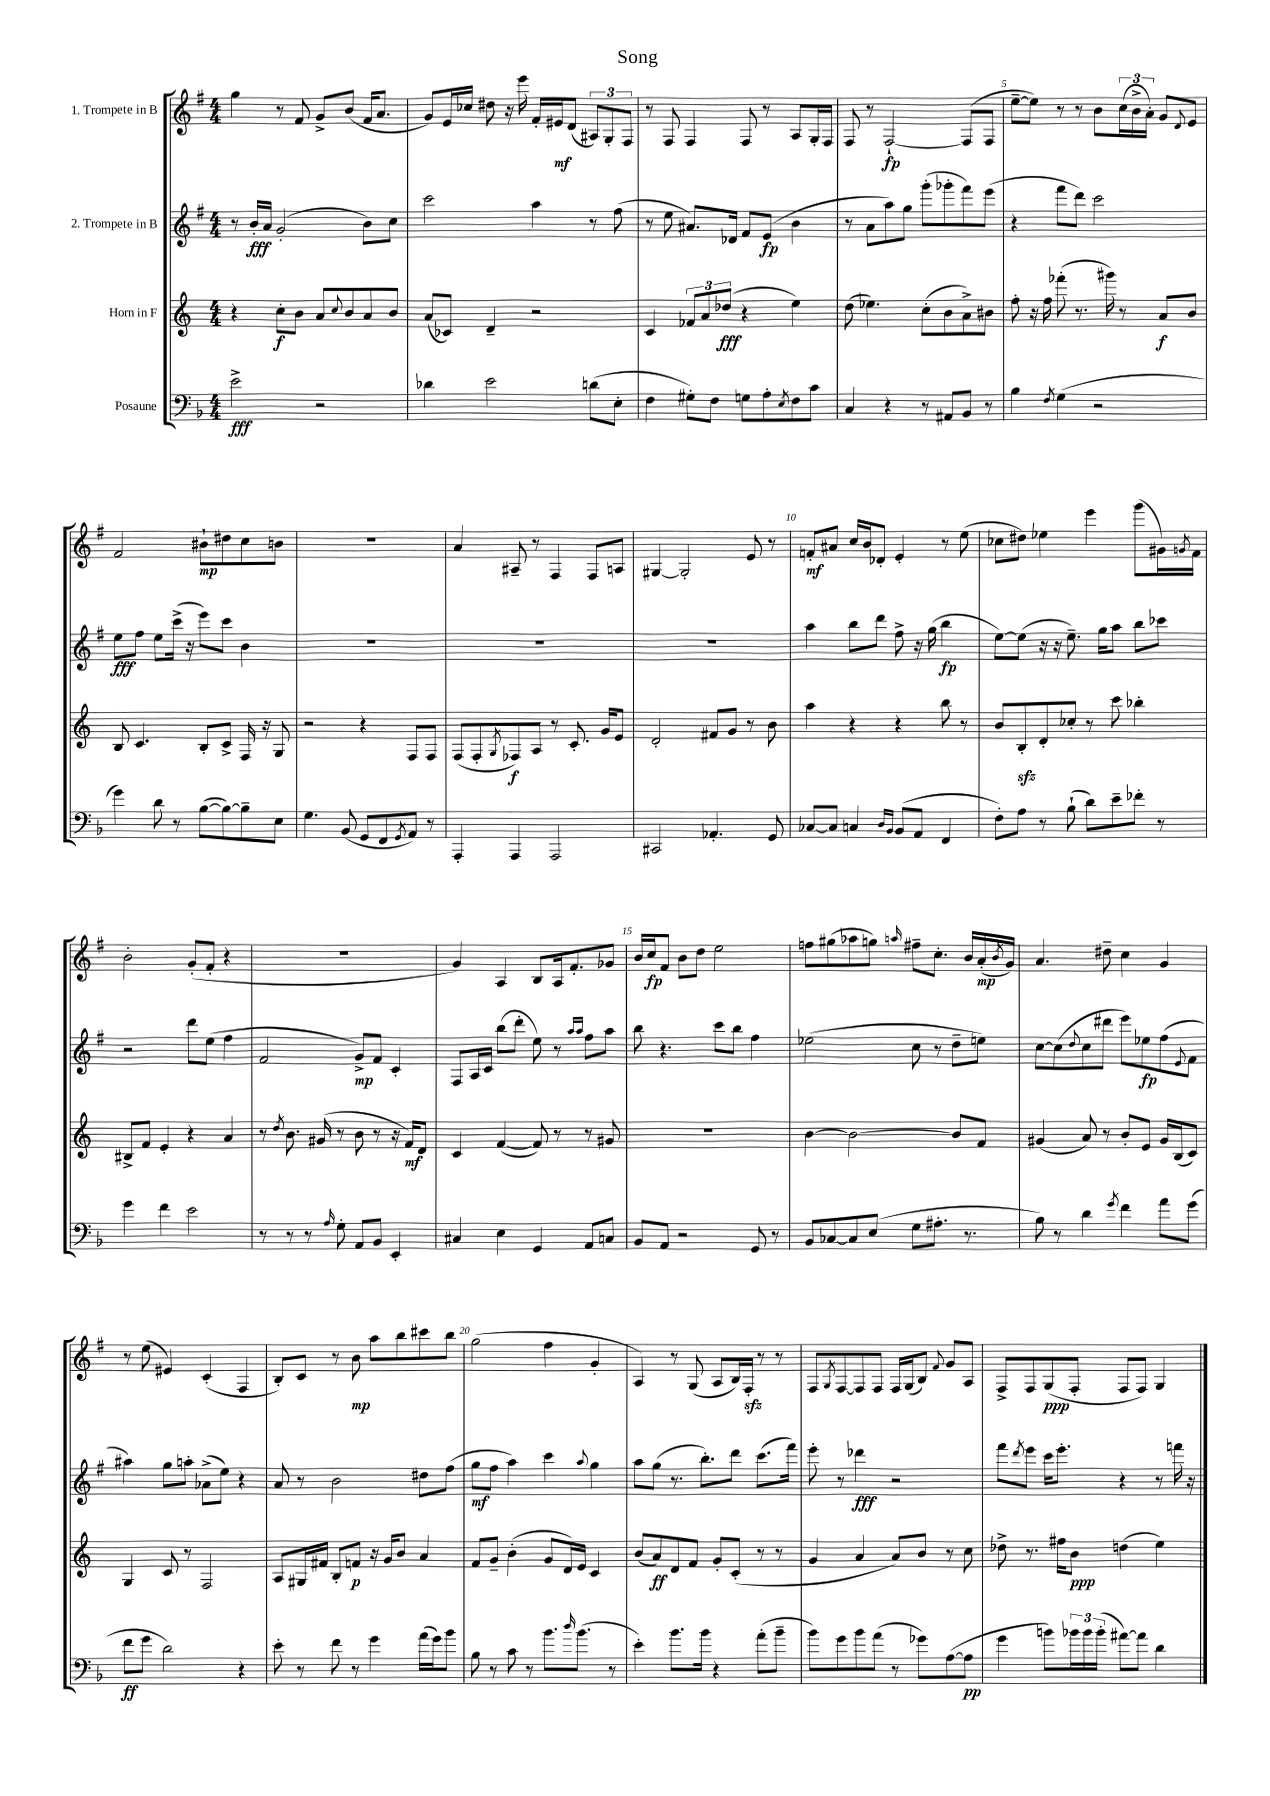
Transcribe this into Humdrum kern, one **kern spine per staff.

**kern	**kern	**kern	**kern
*staff4	*staff3	*staff2	*staff1
*clefF4	*clefG2	*clefG2	*clefG2
*k[b-]	*k[]	*k[f#]	*k[f#]
*M4/4	*M4/4	*M4/4	*M4/4
2e^	4r	8r	4gg
.	.	16b'	.
.	.	16a	.
.	8cc'	(2g'	8r
.	8b	.	8f#
2r	8a	.	8g^
.	8qqcc	.	.
.	8b	.	(8b
.	8a	8b)	16f#
.	.	.	8.a
.	8b	8cc	.
=	=	=	=
4d-	(8a	2ccc	8g)
.	8c-)	.	16e
.	.	.	16cc-
2e	4d~	.	8dd#
.	.	.	16r
.	.	.	16eee
.	2r	4aa	16f#'
.	.	.	16e#
.	.	.	(8d
(8d	.	8r	12A#)
.	.	.	12G'
8E'	.	(8ff#	.
.	.	.	12F#
=	=	=	=
4F	4c	8r	8r
.	.	8ee	8F#
8G#')	12f-	8.a#)	4F#
.	12a	.	.
8F	.	.	.
.	(12dd-	.	.
.	.	16d-	.
8G	4r	8f#	8F#
8A'	.	(8e	8r
8qE	.	.	.
8F	4ee)	4b	8A
8c	.	.	16G'
.	.	.	16F#
=	=	=	=
4C	(8dd	8r	8F#
.	4.ee-)	8a	8r
4r	.	8aa)	[2F#`
.	.	8gg	.
8r	(8cc'	(8ggg'	.
8AA#	8b	8ggg-'	.
8BB-	8a^)	8fff#)	(8F#]
8r	8b#	(8eee	8F#
=	=	=	=
4B-	8ff'	4r	[8ee~
.	16r	.	8ee])
.	16ff	.	.
8qF	.	.	.
(4G	(8fff-'	8fff#	8r
.	8.r	8ddd)	8r
2r	.	2ccc	8b
.	16ggg#)	.	.
.	8r	.	(24cc
.	.	.	24b^
.	.	.	24a')
.	8a	.	8g
.	.	.	8qqd
.	8b	.	8e
=	=	=	=
4g)	8B	8ee	2f#
.	4.c	8ff#	.
8d	.	8ee	.
8r	.	(16ccc^	.
.	.	16r	.
([8B-	8B'	8eee)	8b#`
8B-_)	8c^	8ccc	8dd#
8B-~]	16F	4b	8cc
.	16r	.	.
8E	8G	.	8b
=	=	=	=
4.G	2r	1r	1r
(8BB-	.	.	.
8GG	4r	.	.
8FF	.	.	.
8qGG	.	.	.
8AA)	8F	.	.
8r	8F	.	.
=	=	=	=
4AAA'	(8F	1r	4a
.	8F'	.	.
.	8qG	.	.
4AAA	8F-)	.	8A#~
.	8A	.	8r
2AAA	8r	.	4F#
.	8.c'	.	.
.	.	.	8F#
.	16g	.	.
.	8e	.	8A
=	=	=	=
2CC#	2d'	1r	[4G#
.	.	.	2G#']
4.AA-'	8f#	.	.
.	8g	.	.
.	8r	.	8e
8GG	8b	.	8r
=	=	=	=
[8C-	4aa	4aa	8f'
8C-]	.	.	8a#
4C	4r	8bb	16cc
.	.	.	16b
.	.	8ddd	8d-'
16qqD	.	.	.
16qqBB-	.	.	.
(8BB-	4r	8ff#^	4e'
8AA	.	16r	.
.	.	(16gg	.
4FF	8bb	4bb	8r
.	8r	.	(8ee
=	=	=	=
8F')	8b	[8ee)	8cc-
8A	8B'	(8ee]	8dd#)
8r	8d'	16r	4ee-
.	.	16r	.
(8B-`	8cc-'	8.ee~)	.
8d)	8r	.	4eee
.	.	16gg	.
8e~	8ccc	8aa	.
8f-'	4bb-'	8bb	(8ggg
8r	.	8ccc-	16g#)
.	.	.	8qg
.	.	.	16f#
=	=	=	=
4g	8B#^	2r	2b'
.	8f	.	.
4f	4e'	.	.
2e	4r	8ddd	(8g'
.	.	(8ee	8f#'
.	4a	4ff#	4r
=	=	=	=
8r	8r	2f#	1r
.	8qdd	.	.
8r	8.b	.	.
8r	.	.	.
.	(16g#	.	.
16qqA	.	.	.
8G'	8r	.	.
8AA	8b	8g^)	.
8BB-	8r	8f#	.
4EE'	16r	4c'	.
.	16f)	.	.
.	8d	.	.
=	=	=	=
4C#	4c	8F#	4g)
.	.	16A	.
.	.	16c	.
4E	([4f	(8bb	4A
.	.	8ddd'	.
4GG	8f])	8ee)	8B
.	8r	8r	16A
.	.	.	8.f#'
.	.	16qqaa	.
.	.	16qqaa	.
8AA	8r	8ff#	.
8C	8g#	8aa	8g-
=	=	=	=
8BB-	1r	8bb	16b
.	.	.	16cc
8AA	.	4.r	8f#
2r	.	.	8b
.	.	.	8dd
.	.	8ccc	2ee
.	.	8bb	.
8GG	.	4ff#	.
8r	.	.	.
=	=	=	=
8BB-	[4b	(2ee-	8ff
[8C-	.	.	(8gg#
8C-]	2b_	.	8aa-
(8E	.	.	8gg)
.	.	.	16qqaa
8G	.	8cc	8ff#~
8.A#'	.	8r	8.cc'
.	8b]	8dd~	.
8.r	.	.	16b
.	8f	8ee)	(16a'
.	.	.	8qb
.	.	.	16g)
=	=	=	=
8B-)	(4g#	[8cc	4.a
8r	.	(8cc]	.
.	.	8qqdd	.
4d	8a)	8cc	.
.	8r	8ddd#	8dd#~
8qg	.	.	.
4f	8b'	8eee)	4cc
.	8e	8ee-	.
8a	16g#	(8ff#	4g
.	(16B	.	.
.	.	8qqe	.
(8g	8c)	8f#	.
=	=	=	=
8f	4G	4aa#)	8r
8g	.	.	(8ee
2d)	8c	8gg	4e#)
.	8r	8aa'	.
.	2F	(8a-^	(4c'
.	.	8ee)	.
4r	.	4r	4F#
=	=	=	=
8e'	8A	8a	8B')
8r	16G#	8r	8c
.	16f#	.	.
8f	8B'	2b	8r
8r	8f	.	8b
4g	16r	.	8aa
.	16g	.	.
.	8b	.	8bb
(16a	4a	8dd#	8ccc#
16g)	.	.	.
8b-	.	(8ff#	8bb
=	=	=	=
8B-	8f	8gg	(2gg
8r	8g~	8ff#	.
8c	(4b'	4aa)	.
8r	.	.	.
8.b-	8g	4ccc	4ff#
.	16d)	.	.
16qqdd	.	.	.
(8.b-	16e	.	.
.	.	8qqaa	.
.	4c	4gg	4g'
8r	.	.	.
=	=	=	=
4e')	(8b	8aa	4A)
.	8a)	(8gg	.
8.b-	8d	8.r	8r
.	8f	.	(8G
16b-	.	8.bb')	.
4r	8g'	.	8A
.	(8c'	8ddd	16B)
.	.	.	16F#'
(8a'	8r	(8.ccc	8r
8b-~	8r	.	8r
.	.	16fff#)	.
=	=	=	=
8b-)	4g	8eee'	8F#
.	.	.	8qG
8g	.	8r	[8F#
8b-	4a	4ddd-	8F#]
(8a	.	.	8F#
8r	8a)	2r	16F#
.	.	.	(16G
8g-)	8b	.	8B)
.	.	.	8qqf#
([8A	8r	.	8g
8A]	8cc	.	8A
=	=	=	=
4g	8dd-^	8fff#	8F#^
.	.	8qddd	.
.	8.r	8eee	8F#
8b)	.	16ccc	(8G
.	16ff#	8.eee'	.
24b-	8b	.	8F#'
24b-	.	.	.
(24b-'	.	.	.
[8a#)	(4dd	4r	8F#
8a#]	.	.	8F#)
4d	4ee)	8r	4G
.	.	16fff	.
.	.	16r	.
==	==	==	==
*-	*-	*-	*-
